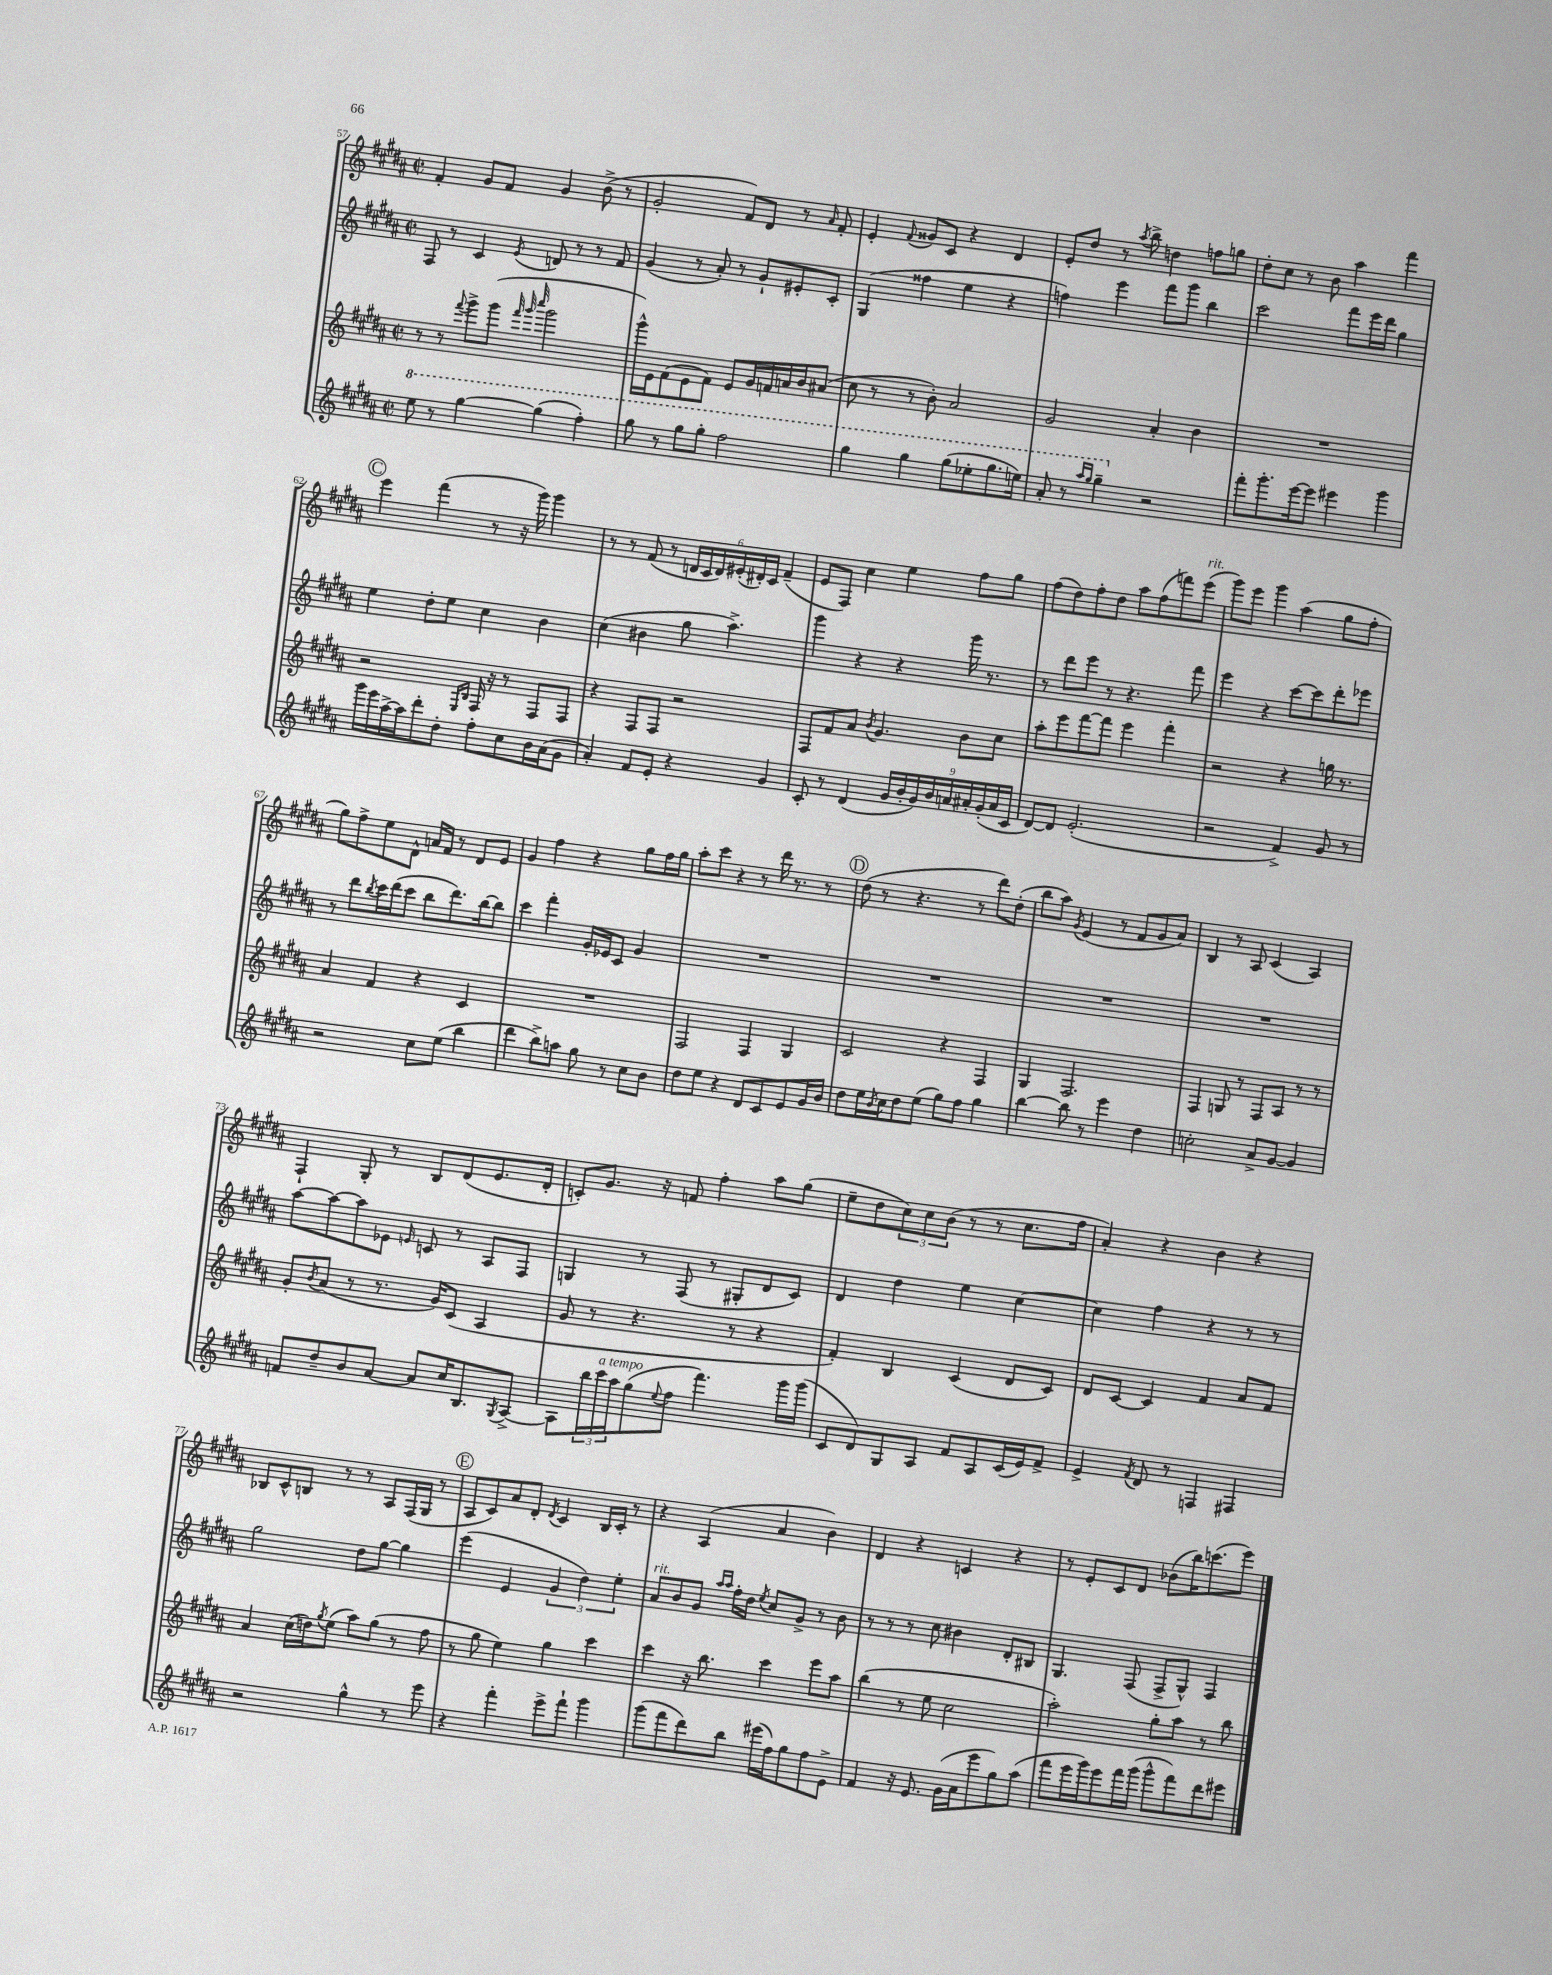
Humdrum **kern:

**kern	**kern	**kern	**kern
*staff4	*staff3	*staff2	*staff1
*clefG2	*clefG2	*clefG2	*clefG2
*k[f#c#g#d#a#]	*k[f#c#g#d#a#]	*k[f#c#g#d#a#]	*k[f#c#g#d#a#]
*M2/2	*M2/2	*M2/2	*M2/2
*met(c|)	*met(c|)	*met(c|)	*met(c|)
8eee	8r	8F#	4f#'
8r	8r	8r	.
.	8qqfff#	.	.
[4ggg#	8ggg#^	4c#	8g#
.	(8ggg#	.	8f#
.	32qqfff#	.	.
.	32qqggg#	.	.
.	32qqcccc#	8qe	.
(4ggg#]	2ggg#	8d	4g#
.	.	8r	.
4fff#')	.	8r	(8b^
.	.	8f#	8r
=	=	=	=
8ggg#	16ggg#^^)	(4g#	2g#'
.	16e	.	.
8r	(8f#	.	.
8ggg#	8e	8r	.
8ggg#'	8f#)	8a#')	.
2fff#	8e	8r	8f#)
.	16g#	8g#`	8d#
.	16f	.	.
.	16a	8e#'	8r
.	16b	.	.
.	.	.	16qqa#
.	(8a#	8c#'	8f#'
=	=	=	=
4ggg#	8cc#	(4G#	4e'
.	8r	.	.
.	.	.	8qqf#
4ggg#	8r	4ff##	8g##
.	8b')	.	8c#
(8ggg#	2a#	4ee	4r
8eee-'	.	.	.
8.ggg#	.	4r	4d#
16eee)	.	.	.
=	=	=	=
8aa#'	2g#	4ff)	8e'
8r	.	.	8dd#
16qqaaa#	.	.	.
16qqggg#	.	.	.
4ggg#~	.	4eee	8r
.	.	.	8qaa#
.	.	.	8bb^
2r	4a#'	8fff#	4dd
.	.	8ggg#	.
.	4b	4bb	8ff
.	.	.	8gg
=	=	=	=
8fff#'	1r	2ccc#	8dd#'
8.ggg#'	.	.	8cc#
.	.	.	8r
[16eee	.	.	.
8eee]	.	.	8b
4eee#	.	8fff#	4aa#
.	.	16eee	.
.	.	16ddd#	.
4ggg#	.	4gg#	4fff#
=	=	=	=
16ggg#	2r	4ee	4eee
16eee	.	.	.
[16aa#^	.	.	.
16aa#]	.	.	.
8ddd#'	.	8dd#'	(4fff#
8dd#'	.	8ee	.
.	16qqE	.	.
.	16qqB	.	.
8ff#'	16F#	4cc#	8r
.	16r	.	.
8cc#	8r	.	16r
.	.	.	16ggg#)
16b	8F#	4b	4ggg#
(16a#	.	.	.
8g#	8F#	.	.
=	=	=	=
4a#')	4r	(4cc#	8r
.	.	.	8r
8f#	8F#	4b#	(8f#
8e'	8F#	.	8r
4r	2r	8gg#	24d
.	.	.	24c#
.	.	.	24d)
.	.	4.aa#^)	(24e#'
.	.	.	24d#')
.	.	.	24c#
4g#	.	.	(4f#~
=	=	=	=
8c#'	8F#	4ggg#	8e
8r	8f#	.	8F#)
(4d#	8a#	4r	4cc#
.	8qb	.	.
.	4.g#	.	.
18g#	.	4r	4ee
18b'	.	.	.
18g#)	.	.	.
18b	.	.	.
18a	.	.	.
.	8b	16ggg#	8ff#
18a#'	.	.	.
.	.	8.r	.
(18g#'	.	.	.
.	8cc#	.	8gg#
18a#	.	.	.
18c#	.	.	.
=	=	=	=
[8d#)	8aa#'	8r	(8ff#
8d#]	8eee	8ddd#	8dd#)
(2.e'	[8fff#	8eee	8ff#'
.	8fff#]	8r	8dd#
.	4eee	4.r	8aa#
.	.	.	(8ff#
.	4fff#'	.	8fff)
.	.	8fff#	(8eee
=	=	=	=
2r	2r	4eee	8ggg#)
.	.	.	8eee
.	.	4r	4ggg#
4f#^)	4r	[8ccc#	(4aa#
.	.	8ccc#]	.
8g#	16gg	8ddd#'	8gg#
.	8.r	.	.
8r	.	8eee-	8ff#'
=	=	=	=
2r	4a#	8r	8gg#)
.	.	8ddd#	8ff#^
.	.	8qbb	.
.	4f#	16ccc#	8ee
.	.	(16ddd#	.
.	.	8ccc#	8d#^^
8cc#	4r	8bb	16a
.	.	.	16f#
(8ee	.	8.ddd#)	8r
4bb	4c#	.	8d#
.	.	[16bb	.
.	.	8bb]	8e
=	=	=	=
4ddd#	1r	4ccc#	4g#
8bb^)	.	4fff#'	4ff#
8aa	.	.	.
8gg#	.	16g#'	4r
.	.	16e-	.
8r	.	8c#	.
8cc#	.	4g#	8gg#
8b	.	.	16ff#
.	.	.	16gg#
=	=	=	=
8dd#	2F#	1r	8aa#'
8ee	.	.	8ccc#
4r	.	.	4r
8d#	4F#	.	8r
8c#	.	.	16ddd#
.	.	.	8.r
8e	4G#	.	.
16g#	.	.	8r
16b	.	.	.
=	=	=	=
8dd#	2c#	1r	(8dd#
16ee	.	.	8r
8qb	.	.	.
16cc#	.	.	.
8dd#	.	.	4.r
(8ee	.	.	.
8gg#)	4r	.	.
8ff#	.	.	8r
4gg#	4F#	.	8ddd#)
.	.	.	(8dd#'
=	=	=	=
[4bb	4G#	1r	8bb
.	.	.	8aa#)
.	.	.	8qg#
8bb]	2.F#	.	(4e
8r	.	.	.
4eee	.	.	8r
.	.	.	8f#
4dd#	.	.	8g#
.	.	.	8a#)
=	=	=	=
2cc'	4F#	1r	4B
.	8G	.	8r
.	8r	.	8A#
8a#^	8F#	.	(4c#
[8g#	8A#	.	.
4g#]	8r	.	4A#)
.	8r	.	.
=	=	=	=
8f	8g#'	[8aa#	4F#`
.	8qb	.	.
8dd#~	(8a#	8aa#_	.
8b	8r	8aa#]	8G#'
[8a#	8.r	8e-	8r
.	.	16qqe	.
8a#]	.	8c	8B
.	16g#)	.	.
16cc#	(8c#	8r	(8d#
8.B	.	.	.
.	4A#	8A#	8.e
8qG#	.	.	.
[8A#^	.	8F#	.
.	.	.	16d#'
=	=	=	=
8A#]	8g#	4G	8c')
24bb	8r	.	8.g#
24ccc#	.	.	.
24aa#	.	.	.
(8gg#	4.r	8r	.
.	.	.	16r
8qqee	.	.	.
8ff#	.	(8F#	8f
4.fff#)	.	8r	4ff#'
.	8r	8G#'	.
.	4r	8d#	8aa#
16ggg#	.	8c#)	(8gg#
(16ggg#	.	.	.
=	=	=	=
8c#	4f#')	4d#	8ee~
8d#)	.	.	8dd#
8G#	4B	4dd#	12cc#)
.	.	.	12cc#
8A#	.	.	.
.	.	.	(12b
8f#	(4c#	4ee	8r
8A#	.	.	8r
(16c#	8d#	[4cc#	8.cc#
16e)	.	.	.
8f#^	8c#)	.	.
.	.	.	16ff#
=	=	=	=
4e^	8d#	4cc#]	4a#')
.	[8c#	.	.
8qf#	.	.	.
8d#	4c#]	4ff#	4r
8r	.	.	.
4F	4f#	4r	4b
4F#	8a#	8r	4r
.	8f#	8r	.
=	=	=	=
2r	4a#	2gg#	8B-
.	.	.	8c#^^
.	(16cc#	.	8B
.	16dd)	.	.
.	8qgg#	.	.
.	(8ee	.	8r
4gg#^^	8aa#)	8dd#	8r
.	(8gg#	[8gg#	8A#
8r	8r	4gg#]	(16F#
.	.	.	16G#
8eee	8ff#	.	8r
=	=	=	=
4r	8r	(4eee	8A#
.	8gg#	.	8c#)
4fff#'	4ee)	4e	8a#
.	.	.	8d#'
.	.	.	8qd#
8eee^	4gg#	6g#	4c#
8fff#`	.	.	.
.	.	6dd#)	.
4ggg#	4ccc#	.	16B
.	.	.	16c#'
.	.	6ee'	.
.	.	.	8r
=	=	=	=
(8ggg#	4ccc#	8a#	4r
8fff#	.	8b	.
8ddd#)	16r	8g#	(4A#
.	8.bb	.	.
.	.	16qqaa#	.
.	.	16qqaa#	.
8bb	.	16ff#'	.
.	.	16dd#	.
.	.	8qee	.
(16eee#	4ccc#	8cc#	4a#
16ff#)	.	.	.
8gg#	.	8g#^	.
8ff#	8eee	8r	4b)
8e^	8aa#	8b	.
=	=	=	=
4f#	(4bb	8r	4d#
.	.	8r	.
16r	8r	8r	4r
8.e	.	.	.
.	8ee	8cc#	.
(16g#	2cc#	4b#	4c
16a#	.	.	.
8eee	.	.	.
8gg#)	.	8d#'	4r
(8aa#	.	8B#	.
=	=	=	=
8fff#	2aa#')	4.G#	8r
16eee	.	.	8e'
16ggg#)	.	.	.
8eee	.	.	8c#
16fff#	.	(8F#	8d#
(16ggg#	.	.	.
8ggg#^^	8gg#'	8F#^	(8b-
8fff#)	8aa#	8G#^^)	16bb)
.	.	.	(8.ccc
8ddd#	8r	4F#	.
8eee#	8bb	.	8eee)
==	==	==	==
*-	*-	*-	*-
